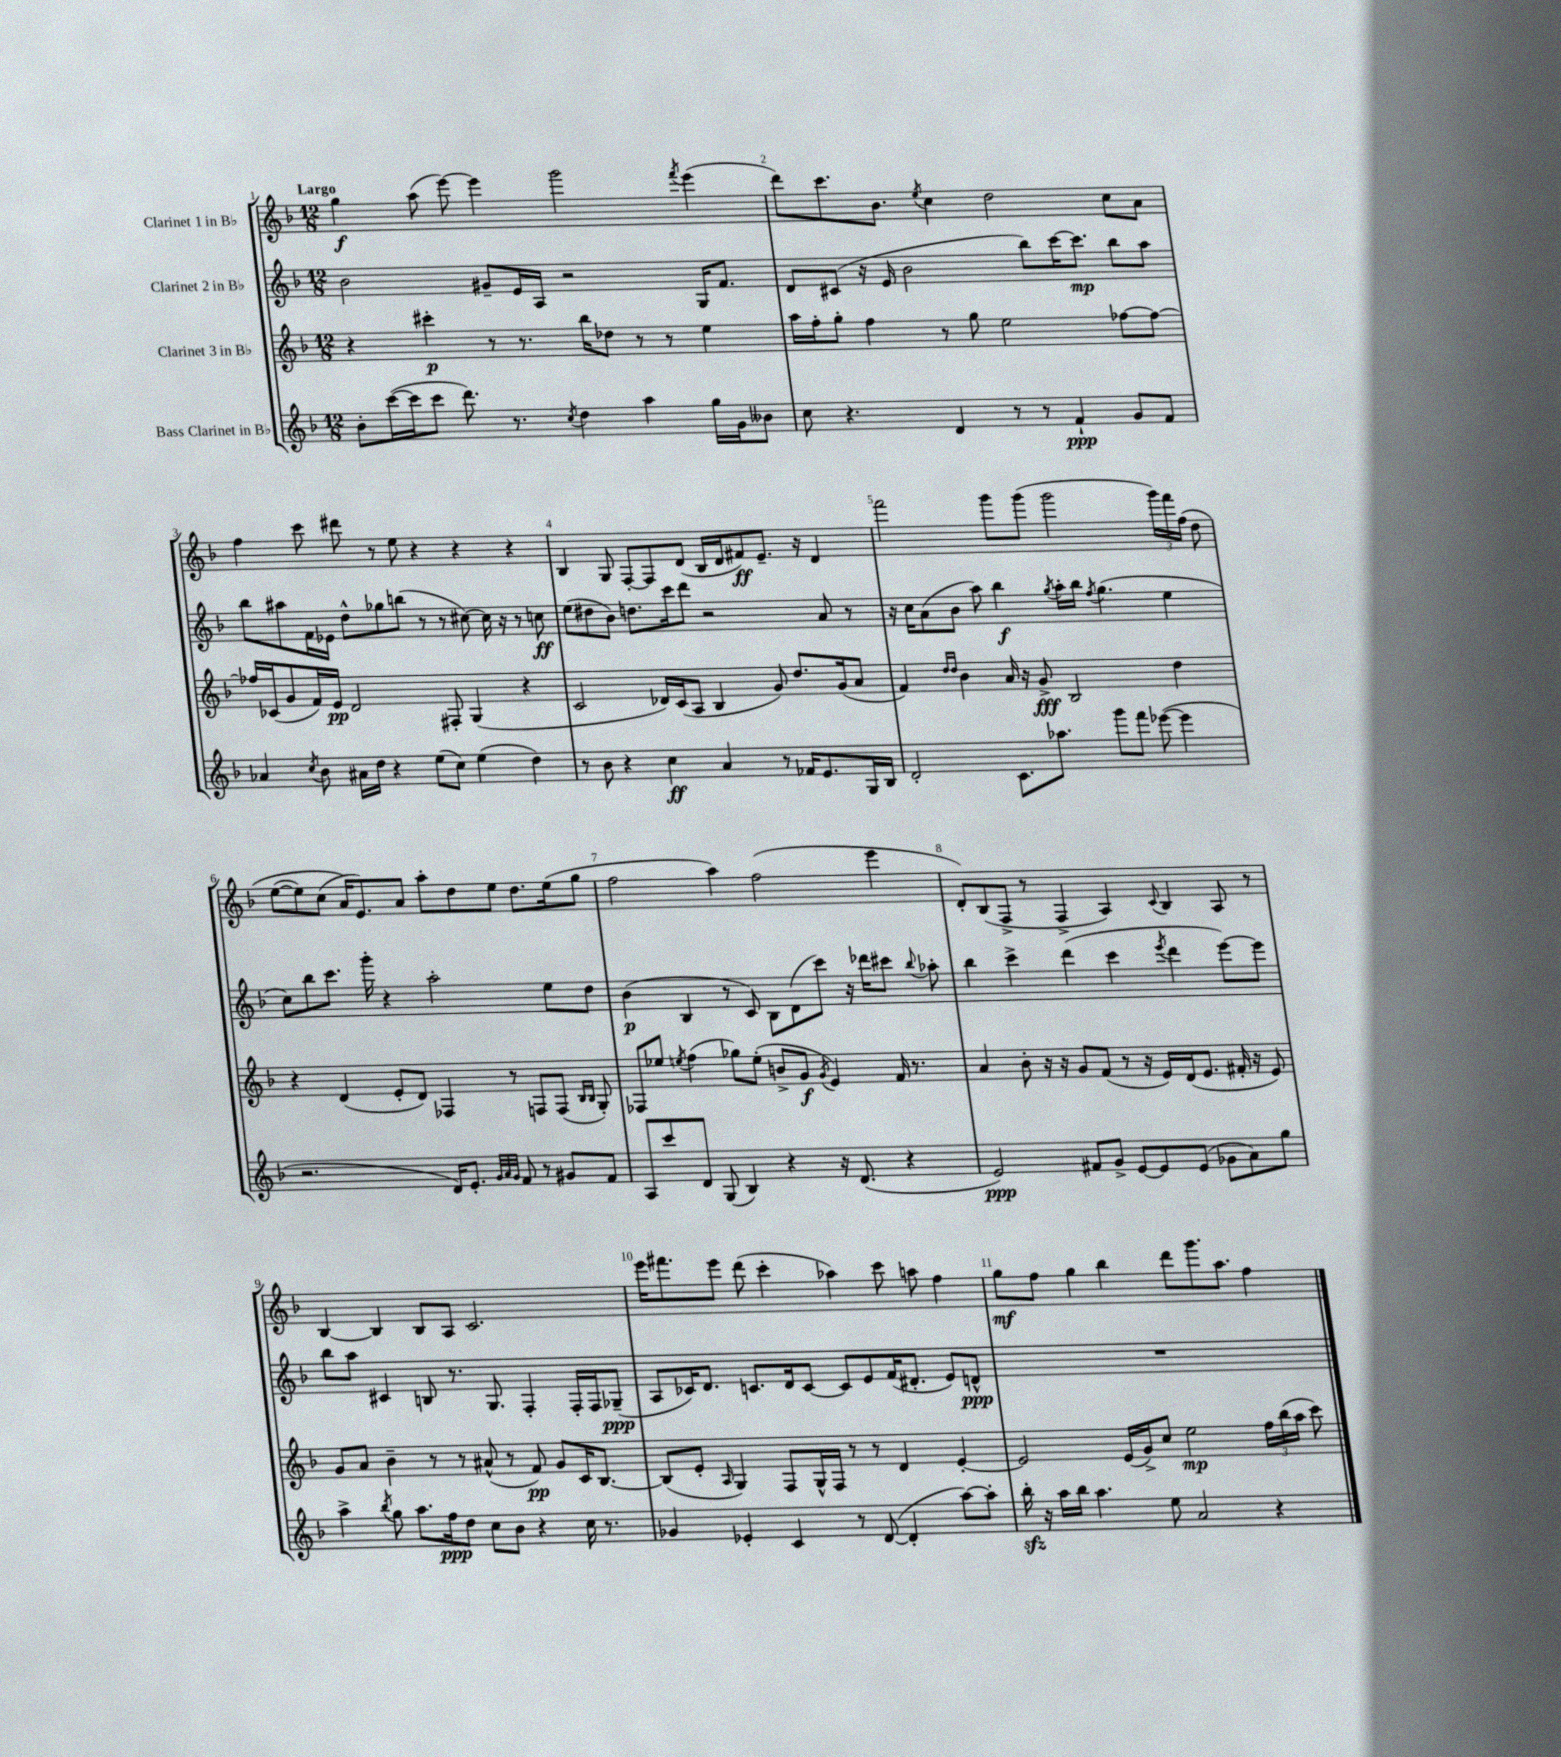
<<
\new StaffGroup <<
\new Staff = "s0" \with { instrumentName = "Clarinet 1 in Bb" } {
    \clef treble \key f \major \numericTimeSignature \time 12/8 \tempo "Largo"
    \autoBeamOff g''4\f a''8( e'''8~) e'''4 g'''2 \acciaccatura { f'''8 } e'''4( |
    d'''8[) c'''8. bes'8.] \acciaccatura { e''8 } c''4 d''2 c''8[ a'8] |
    f''4 c'''8 dis'''8 r8 e''8 r4 r4 r4 |
    bes4 g8 f8[~-. f8 d'8]( bes16[ d'16 fis'8\ff) e'8.]-- r16 d'4 |
    f'''2 g'''8[ g'''8]( g'''2 \tuplet 3/2 { g'''16[) f'''16 f''16]\( } d''8 |
    e''8[~( e''8) c''8]( a'16[\) e'8.) a'8] a''8[-. d''8 e''8] d''8.[ e''16( g''8] |
    f''2 a''4) f''2( e'''4 |
    d'8[-.) bes8( f8]-> r8 f4-> a4) \appoggiatura { c'8 } bes4 a8 r8 |
    bes4~ bes4 bes8[ a8] c'2. |
    e'''16[ fis'''8. e'''8] d'''8( c'''4-. aes''4) c'''8 a''8 f''4 |
    g''8[\mf f''8] g''4 bes''4 d'''8[ g'''8. a''8.] f''4 \bar "|." |
}
\new Staff = "s1" \with { instrumentName = "Clarinet 2 in Bb" } {
    \clef treble \key f \major \numericTimeSignature \time 12/8
    \autoBeamOff bes'2 gis'8[-- e'16 a16] r2 g16[ f'8.] |
    d'8[ cis'8]( r16 e'16 bes'2 bes''8[) c'''16~ c'''8.]\mp bes''8[ a''8] |
    bes''8[ ais''8 f'16 ees'16] d''8[-^ ges''8 b''8]( r8 r8 cis''8~) cis''16 r16 r8 c''8\ff |
    e''8[( dis''8 bes'8]) d''8.[ c'''16 d'''8] r2 a'8 r8 |
    r16 c''16[ a'8( bes'8] a''8) bes''4\f \acciaccatura { g''8 } a''16[-. bes''16] \acciaccatura { f''8 } g''4.( e''4 |
    c''8[) bes''8 c'''8.] g'''16-. r4 a''2-. e''8[ d''8] |
    bes'4\p( bes4 r8 c'8) bes8[ d'8( c'''8]) r16 des'''16[ cis'''8] \appoggiatura { bes''8 } aes''8-. |
    bes''4 c'''4-> d'''4( c'''4 \acciaccatura { e'''8 } d'''4 e'''8[~) e'''8] |
    bes''8[ a''8] cis'4 b8 r8. g8. f4-. f16[-. f16 ges8]--\ppp( |
    a8[ ces'16) d'8.] c'8.[ d'16 c'8]~ c'8[ e'8 f'16( dis'8.]-. e'8[) d'8]-^\ppp |
    R1. \bar "|." |
}
\new Staff = "s2" \with { instrumentName = "Clarinet 3 in Bb" } {
    \clef treble \key f \major \numericTimeSignature \time 12/8
    \autoBeamOff r4 cis'''4-.\p r8 r8. bes''16[ des''8] r8 r8 e''4 |
    a''16[ f''16-. g''8]-. f''4 r8 g''8 e''2 fes''8[~ fes''8]~ |
    fes''16[ ces'16( g'8 f'16) e'16]\pp d'2 fis8-. g4( r4 |
    c'2 des'16[) c'16( a8] bes4 g'8) d''8.[ g'16( a'8] |
    f'4) \grace { d''16[ d''16] } bes'4 a'16 r16 g'8->\fff bes2 d''4 |
    r4 d'4( e'8[-. d'8]) fes4 r8 f8[ f8]( \grace { bes16[ bes16] } g8-.) |
    fes8[ ees''8] \acciaccatura { e''8 } f''4( ges''8[) e''8]-.( b'8[-> g'8]\f \acciaccatura { g'8 } e'4) f'16 r8. |
    a'4 bes'8-. r16 r16 g'8[ f'8]( r8 r16 e'16[) d'16( e'8.] fis'16-. r16 e'8) |
    g'8[ a'8] bes'4-- r8 r8 ais'8-^( r8 f'8\pp) g'8[ c'16 bes8.]~ |
    bes8[( e'8]-. \grace { a16 } g4) f8[ g16-^ f16] r8 r8 d'4 e'4~-. |
    e'2 e'16[( g'16->) c''8] e''2\mp \tuplet 3/2 { f''16[ bes''16( a''16] } c'''8) \bar "|." |
}
\new Staff = "s3" \with { instrumentName = "Bass Clarinet in Bb" } {
    \clef treble \key f \major \numericTimeSignature \time 12/8
    \autoBeamOff bes'8[-. c'''16~( c'''16 c'''8] d'''8.) r8. \acciaccatura { c''8 } d''4 a''4 g''16[ g'16 beses'8] |
    c''8 r4. d'4 r8 r8 f'4-!\ppp g'8[ f'8] |
    aes'4 \acciaccatura { c''8 } bes'8 ais'16[ d''16] r4 e''8[( c''8]) e''4( d''4) |
    r8 bes'8 r4 c''4\ff a'4 r8 fes'16[ e'8. g16 bes16] |
    d'2-. c'8.[ aes''8.] g'''8[ f'''8] ees'''8~( ees'''4 |
    r2. d'16[) e'8.]-. \grace { g'32[ a'32 g'32] } f'8 r8 gis'8[ f'8] |
    a8[ c'''8 d'8] g8( bes4) r4 r16 d'8.( r4 |
    e'2\ppp) fis'8[ g'8]-> e'8[~ e'8 e'8]( ges'8[ a'8) g''8] |
    a''4-> \acciaccatura { bes''8 } g''8 a''8.[ f''16\ppp d''8] c''8[ bes'8] r4 c''16 r8. |
    ges'4 ees'4-. c'4 r8 d'8~( d'4-. a''8[~) a''8]-. |
    bes''16-.\sfz r16 a''16[ bes''16] a''4. e''8 a'2 r4 \bar "|." |
}
>>
>>
\layout { \context { \Score \override BarNumber.break-visibility = ##(#f #t #t) barNumberVisibility = #all-bar-numbers-visible } }
